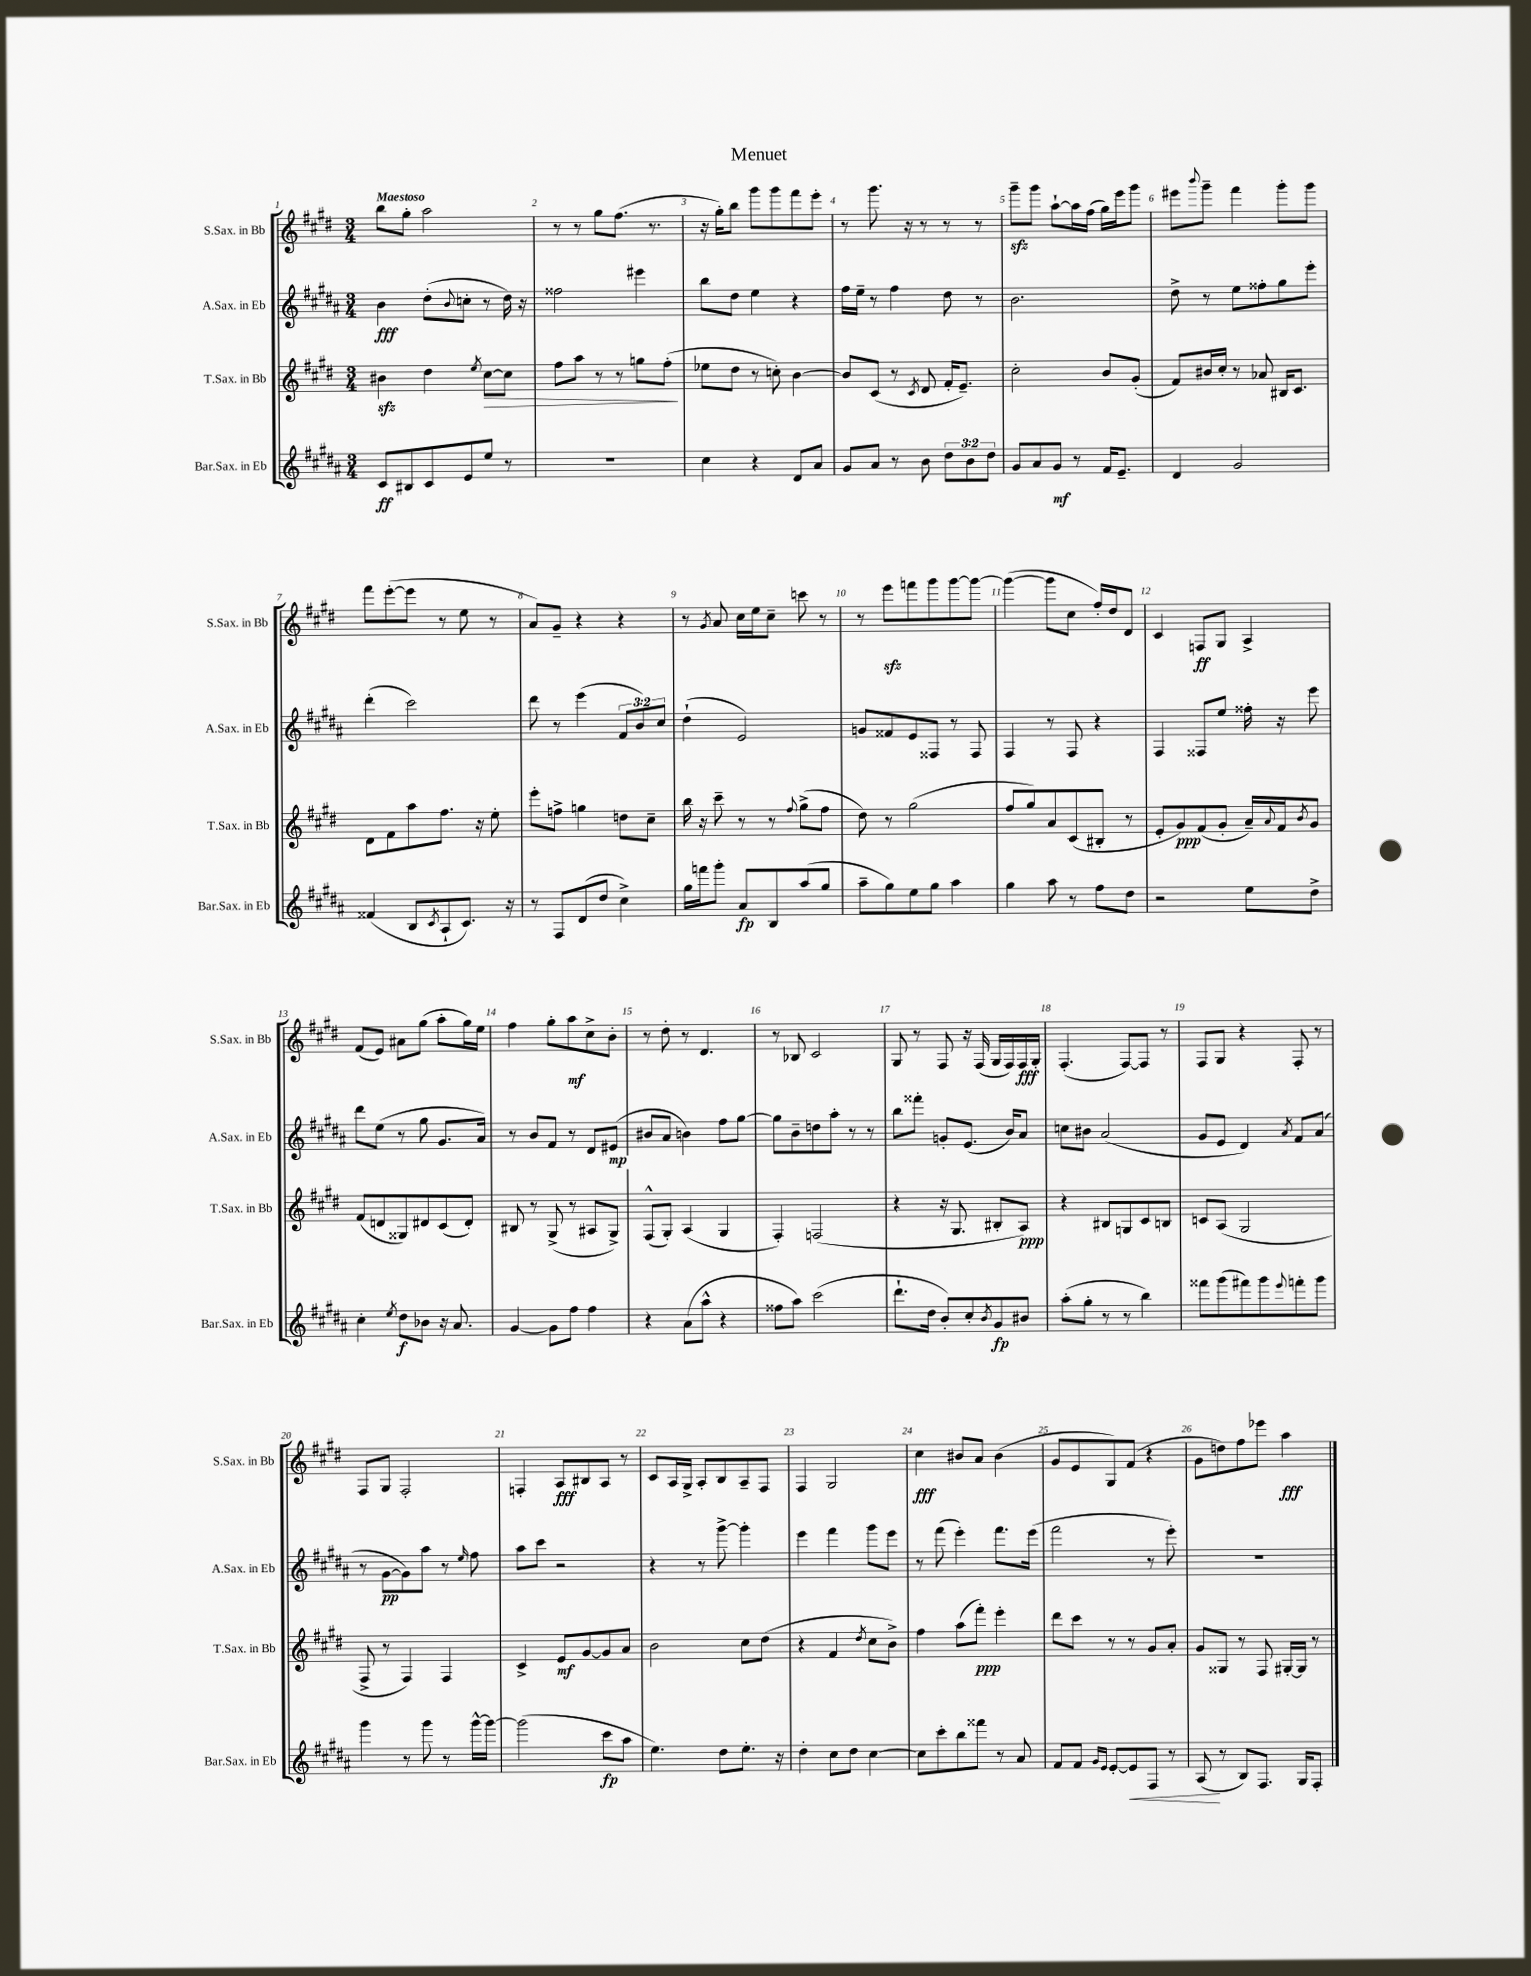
\header { title = "Menuet" }
<<
\new StaffGroup <<
\new Staff = "s0" \with { instrumentName = "S.Sax. in Bb" shortInstrumentName = "S.Sax. in Bb" } {
    \clef treble \key e \major \numericTimeSignature \time 3/4 \tempo "Maestoso"
    b''8 gis''8-. a''2 |
    r8 r8 gis''8 fis''8.( r8. |
    r16 gis''16-.) b''8 gis'''8 gis'''8 fis'''8 e'''8-. |
    r8 gis'''8. r16 r8 r8 r8 |
    gis'''8--\sfz gis'''8 a''8~-! a''16 fis''16( gis''16) e'''16 gis'''8 |
    eis'''8 \appoggiatura { b'''8 } gis'''8-- fis'''4 gis'''8-. gis'''8 |
    fis'''8 e'''8~-.( e'''8 r8 e''8 r8 |
    a'8) gis'8-- r4 r4 |
    r8 \acciaccatura { gis'8 } a'8 cis''16 e''16 cis''8-- c'''8 r8 |
    r8 e'''8\sfz f'''8 gis'''8 gis'''8~ gis'''8~ |
    gis'''4~( gis'''8 cis''8 fis''16-.) dis''16 dis'8 |
    cis'4 f8\ff gis8 a4-> |
    fis'8( e'8) ais'8 gis''8( a''8-. gis''16) e''16 |
    fis''4 gis''8-. a''8\mf cis''8-> b'8-. |
    r8 dis''8-. r8 dis'4. |
    r8 bes8 cis'2 |
    gis8 r8 fis8 r16 fis16( gis16 fis16) fis16\fff gis16-. |
    fis4.-.( fis8~) fis8 r8 |
    fis8 gis8 r4 fis8-. r8 |
    fis8 gis8 fis2-. |
    f4-. a8\fff bis8 a8 r8 |
    cis'8 a16 gis16-> a8-. b8 a8-- fis8 |
    fis4 gis2 |
    cis''4\fff bis'8 a'8 bis'4( |
    gis'8 e'8 gis8) fis'8( r4 |
    gis'8 d''8) fis''8 ees'''8 a''4\fff \bar "|." |
}
\new Staff = "s1" \with { instrumentName = "A.Sax. in Eb" shortInstrumentName = "A.Sax. in Eb" } {
    \clef treble \key b \major \numericTimeSignature \time 3/4 \override Staff.TupletNumber.text = #tuplet-number::calc-fraction-text
    b'4\fff dis''8-.( \appoggiatura { b'8 } c''8-. r8 dis''16) r16 |
    fisis''2 eis'''4 |
    b''8 dis''8 e''4 r4 |
    fis''16 e''16-- r8 fis''4 dis''8 r8 |
    b'2. |
    dis''8-> r8 e''8 fisis''8-. gis''8 e'''8-. |
    dis'''4-.( cis'''2) |
    dis'''8 r8 e'''4( \tuplet 3/2 { fis'8 b'8) cis''8 } |
    dis''4-!( e'2) |
    g'8 fisis'8 e'8 fisis8 r8 fisis8 |
    fis4 r8 fis8 r4 |
    fis4 fisis8 e''8 fisis''16-. r16 e'''8 |
    dis'''8 e''8( r8 gis''8 gis'8. ais'16) |
    r8 b'8 fis'8 r8 dis'8 eis'8\mp( |
    bis'8 ais'8 b'4) fis''8 gis''8~ |
    gis''8 b'8-- d''8 ais''8-. r8 r8 |
    b''8 fisis'''8-. g'8-. e'8.( b'16) ais'8 |
    c''8 bis'8 ais'2( |
    gis'8 e'8 dis'4) \acciaccatura { ais'8 } fis'8 ais'8( |
    r8 gis'8~\pp gis'8) ais''8 r8 \grace { e''16 } fis''8 |
    ais''8 cis'''8 r2 |
    r4 r8 gis'''8~-> gis'''4-. |
    e'''4 fis'''4 gis'''8 e'''8 |
    r8 fis'''8( e'''4-.) fis'''8. e'''16( |
    fis'''2 r8 e'''8-.) |
    R2. \bar "|." |
}
\new Staff = "s2" \with { instrumentName = "T.Sax. in Bb" shortInstrumentName = "T.Sax. in Bb" } {
    \clef treble \key e \major \numericTimeSignature \time 3/4
    bis'4\sfz dis''4 \acciaccatura { e''8 } cis''8~\> cis''8 |
    fis''8 a''8 r8 r8 g''8 fis''8-.\!( |
    ees''8 dis''8 r8 c''8-.) b'4~ |
    b'8 cis'8( r8 \acciaccatura { cis'8 } dis'8 fis'16-. e'8.--) |
    cis''2-. b'8 gis'8-.( |
    fis'8) bis'16 cis''16-. r8 aes'8 bis16 cis'8. |
    dis'8 fis'8 a''8 fis''8. r16 e''8-. |
    e'''8-. f''8-> g''4 d''8 cis''8-- |
    b''16 r16 cis'''8-- r8 r8 \appoggiatura { fis''8 } gis''8->( fis''8 |
    dis''8) r8 gis''2( |
    fis''8 gis''8) a'8 cis'8( bis8-. r8 |
    e'8-. gis'8\ppp) fis'8( gis'8-. a'16--) \appoggiatura { a'8 } fis'16 \acciaccatura { b'8 } gis'8 |
    fis'8( d'8 gisis8) dis'8 cis'8( dis'8-.) |
    bis8 r8 gis8->( r8 ais8 gis8->) |
    fis8-^( gis8-.) a4( gis4 |
    fis4-.) f2( |
    r4 r16 gis8. bis8-. a8\ppp) |
    r4 bis8 g8 cis'8 b8 |
    c'8 a8( gis2 |
    fis8-> r8 fis4) fis4 |
    cis'4-> e'8\mf gis'8~ gis'8 a'8 |
    b'2 cis''8 dis''8( |
    r4 fis'4 \acciaccatura { dis''8 } cis''8 b'8->) |
    fis''4 a''8( fis'''8-.\ppp) e'''4-. |
    dis'''8 cis'''8 r8 r8 gis'8 a'8-. |
    gis'8 gisis8 r8 fis8 gis16~-. gis16 r8 \bar "|." |
}
\new Staff = "s3" \with { instrumentName = "Bar.Sax. in Eb" shortInstrumentName = "Bar.Sax. in Eb" } {
    \clef treble \key b \major \numericTimeSignature \time 3/4 \override Staff.TupletNumber.text = #tuplet-number::calc-fraction-text
    cis'8\ff bis8 cis'8 e'8 e''8 r8 |
    R2. |
    cis''4 r4 dis'8 ais'8 |
    gis'8 ais'8 r8 b'8 \tuplet 3/2 { dis''8 b'8 dis''8 } |
    gis'8 ais'8 gis'8\mf r8 fis'16 e'8.-- |
    dis'4 gis'2 |
    fisis'4( b8 \acciaccatura { cis'8 } ais8-! cis'8.) r16 |
    r8 fis8 dis'8( dis''8 cis''4->) |
    gis''16 f'''16 gis'''8-. ais'8\fp b8 ais''8( gis''8 |
    ais''8-- gis''8) e''8 gis''8 ais''4 |
    gis''4 ais''8 r8 fis''8 dis''8 |
    r2 e''8 dis''8-> |
    cis''4-. \acciaccatura { e''8 } dis''8\f bes'8 r16 ais'8. |
    gis'4~ gis'8 fis''8 fis''4 |
    r4 ais'8( ais''8-^ r4 |
    fisis''8 ais''8) cis'''2( |
    dis'''8.-! dis''16 b'8-.) cis''8-. \acciaccatura { b'8 } gis'8\fp bis'8 |
    ais''8-.( gis''8-. r8 r8 b''4) |
    fisis'''8 gis'''8( fis'''8) gis'''8 \appoggiatura { e'''8 } f'''8-. gis'''8 |
    gis'''4 r8 gis'''8 r8 gis'''16~-^ gis'''16~ |
    gis'''2( cis'''8\fp ais''8 |
    e''4.) dis''8 e''8.-. r16 |
    dis''4-. cis''8 dis''8 cis''4~ |
    cis''8 cis'''8-. b''8 fisis'''8 r8 ais'8 |
    fis'8 fis'8 \grace { gis'16 e'16 } e'8~-. e'8\< fis8 r8 |
    ais8\!( r8 b8) fis8. gis16 fis8-. \bar "|." |
}
>>
>>
\layout { \context { \Score \override BarNumber.break-visibility = ##(#f #t #t) barNumberVisibility = #all-bar-numbers-visible } }
